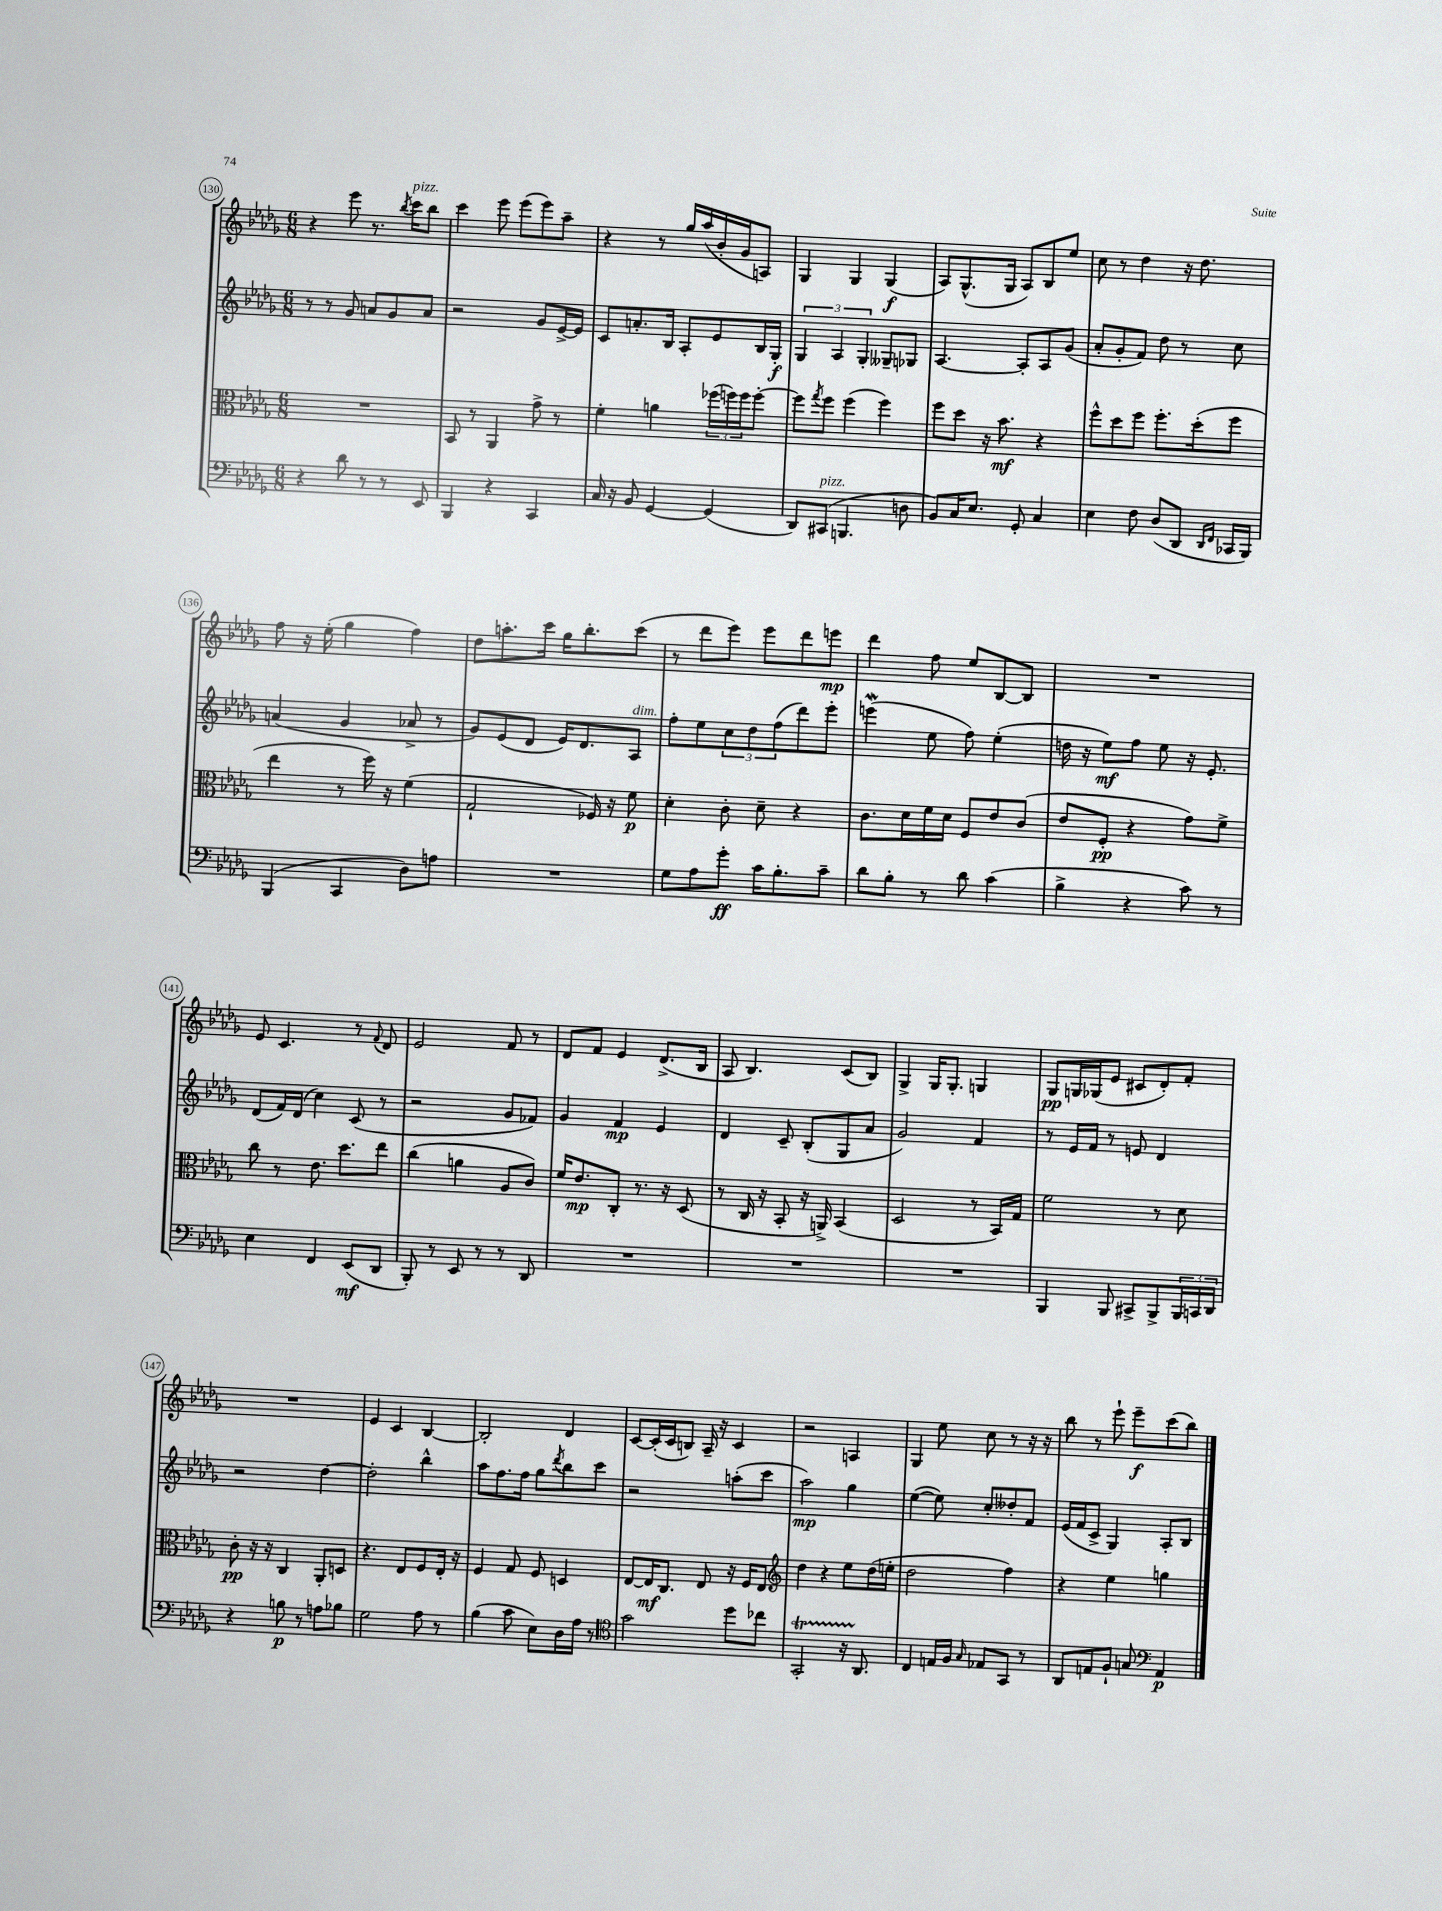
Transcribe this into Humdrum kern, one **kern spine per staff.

**kern	**dynam	**kern	**dynam	**kern	**dynam	**kern	**dynam
*part4	*part4	*part3	*part3	*part2	*part2	*part1	*part1
*staff4	*staff4	*staff3	*staff3	*staff2	*staff2	*staff1	*staff1
*clefF4	*	*clefC3	*	*clefG2	*	*clefG2	*
*k[b-e-a-d-g-]	*	*k[b-e-a-d-g-]	*	*k[b-e-a-d-g-]	*	*k[b-e-a-d-g-]	*
*M6/8	*	*M6/8	*	*M6/8	*	*M6/8	*
=130	=130	=130	=130	=130	=130	=130	=130
4r	.	2.r	.	8r	.	4r	.
.	.	.	.	8r	.	.	.
8d-\	.	.	.	8g-/	.	8eee-\	.
8r	.	.	.	8an/L	.	8.r	.
8r	.	.	.	8g-/	.	.	.
.	.	.	.	.	.	8qbb-/	.
!	!	!	!	!	!	!LO:TX:a:i:t=pizz.	!
.	.	.	.	.	.	16ccc\KL	.
8EE-/	.	.	.	8a/J	.	8bb-\J	.
=131	=131	=131	=131	=131	=131	=131	=131
4BBB-/	.	8BB-/	.	2r	.	4ccc\	.
.	.	8r	.	.	.	.	.
4r	.	4AA-/	.	.	.	8eee-\	.
.	.	.	.	.	.	(8eee-\L	.
4CC/	.	8g-^\	.	8g-/L	.	8eee-\)	.
.	.	8r	.	[16e-^/L	.	8aa-~\J	.
.	.	.	.	16e-/JJ]	.	.	.
=132	=132	=132	=132	=132	=132	=132	=132
16C/	.	4f'\	.	8c/L	.	4r	.
16r	.	.	.	.	.	.	.
8BB-/	.	.	.	8.an'/	.	.	.
[4GG-/	.	4an\	.	.	.	8r	.
.	.	.	.	16B-/Jk	.	.	.
.	.	.	.	8A-'/L	.	16gg-/LL	.
.	.	.	.	.	.	(16aa-/	.
(4GG-/]	.	(24ff-X\LL	.	8e-/	.	16b-'/	.
.	.	24ffn\)	.	.	.	.	.
.	.	.	.	.	.	16g-/J	.
.	.	24ff\J	.	.	.	.	.
.	.	[8ff'\J	.	16B-/L	.	8An/J)	.
.	.	.	.	16G-'/JJ	f	.	.
=133	=133	=133	=133	=133	=133	=133	=133
8DD-/L)	.	8ff\L]	.	6G-/	.	4G-/	.
.	.	8qgg-/	.	.	.	.	.
!LO:TX:a:i:t=pizz.	!	!	!	!	!	!	!
(8CC#X/J	.	8ff\J	.	.	.	.	.
.	.	.	.	6A-/	.	.	.
4.BBBn/	.	(4ff\	.	.	.	4G-/	.
.	.	.	.	6G-'/	.	.	.
.	.	4ff\)	.	8G--X~/L	.	(4G-/	f
8Dn\	.	.	.	8G-X/J	.	.	.
=134	=134	=134	=134	=134	=134	=134	=134
8BB-/L)	.	8ff\L	.	[4.A-/	.	8A-/L)	.
16C/K	.	8dd-\J	.	.	.	(8.G-^^/	.
8.E-/J	.	.	.	.	.	.	.
.	.	16r	.	.	.	.	.
.	.	8.b-\	mf	.	.	16G-/Jk	.
8GG-'/	.	.	.	8A-'/L]	.	8A-/L)	.
4C/	.	4r	.	8A-/	.	8B-/	.
.	.	.	.	(8g-/J	.	8ee-/J	.
=135	=135	=135	=135	=135	=135	=135	=135
4E-\	.	8ff^^\L	.	8a-'/L	.	8cc\	.
.	.	8dd-\	.	8g-'/	.	8r	.
8F\	.	8ff\J	.	8f/J)	.	4dd-\	.
(8D-/L	.	8.ff'\L	.	8dd-\	.	.	.
8DD-/J	.	.	.	8r	.	16r	.
.	.	(16dd-'\k	.	.	.	8.dd-\	.
16qqDD-/LL	.	.	.	.	.	.	.
16qqFF/JJ	.	.	.	.	.	.	.
16CC-X/LL	.	8ff\J	.	8cc\	.	.	.
16BBB-/JJ)	.	.	.	.	.	.	.
!!LO:LB:g=z
=136	=136	=136	=136	=136	=136	=136	=136
(4BBB-/	.	4ee-\	.	(4an/	.	8ff\	.
.	.	.	.	.	.	16r	.
.	.	.	.	.	.	(16ee-'\	.
4CC/	.	8r	.	4g-/	.	4gg-\	.
.	.	16ff\)	.	.	.	.	.
.	.	16r	.	.	.	.	.
8D-\L)	.	(4f\	.	8a-X^/	.	4ff\)	.
8An\J	.	.	.	8r	.	.	.
=137	=137	=137	=137	=137	=137	=137	=137
2.r	.	2G-`/	.	8g-/L)	.	8dd-\L	.
.	.	.	.	(8e-/	.	8.aan'\	.
.	.	.	.	8d-/J	.	.	.
.	.	.	.	.	.	16ccc\Jk	.
.	.	.	.	16e-/KL)	.	16gg-\KL	.
.	.	.	.	8.d-/	.	8.bb-'\	.
.	.	16F-X/)	.	.	.	.	.
.	.	16r	.	.	.	.	.
!	!	!	!	!LO:TX:a:i:t=dim.	!	!	!
.	.	8f\	p	8A-/J	.	(8ccc\J	.
=138	=138	=138	=138	=138	=138	=138	=138
8G-\L	.	4d-'\	.	8ff'\L	.	8r	.
8A-\	.	.	.	8ee-\	.	8ddd-\L	.
8g-'\J	ff	8c'\	.	12cc\	.	8eee-\J)	.
.	.	.	.	12dd-\	.	.	.
16c\KL	.	8d-~\	.	.	.	8eee-\L	.
.	.	.	.	(12ff\	.	.	.
8.B-'\	.	.	.	.	.	.	.
.	.	4r	.	8ddd-\)	.	8ddd-\	.
8c~\J	.	.	.	8eee-'\J	.	8eeen\J	mp
=139	=139	=139	=139	=139	=139	=139	=139
8d-\L	.	8.c\L	.	(4eeenW\	.	4ddd-\	.
8B-'\J	.	.	.	.	.	.	.
.	.	16d-\L	.	.	.	.	.
8r	.	16f\	.	8ee-\	.	8ff\	.
.	.	16d-\JJ	.	.	.	.	.
8d-\	.	8F/L	.	8ff\)	.	8ee-/L	.
(4c\	.	8e-/	.	(4ee-'\	.	[8B-/	.
.	.	(8c/J	.	.	.	8B-/J]	.
=140	=140	=140	=140	=140	=140	=140	=140
4B-^\	.	8e-/L	.	16ddn\	.	2.r	.
.	.	.	.	16r	.	.	.
.	.	8F'/J	pp	8ee-\L)	mf	.	.
4r	.	4r	.	8ff\J	.	.	.
.	.	.	.	8ee-\	.	.	.
8c\)	.	8g-\L)	.	16r	.	.	.
.	.	.	.	8.e-'/	.	.	.
8r	.	8f^\J	.	.	.	.	.
!!LO:LB:g=z
=141	=141	=141	=141	=141	=141	=141	=141
4E-\	.	8cc\	.	(8d-/L	.	8e-/	.
.	.	8r	.	16f/L)	.	4.c/	.
.	.	.	.	(16d-/JJ	.	.	.
4FF/	.	8.e-\	.	4cc\)	.	.	.
.	.	8.dd-\L	.	.	.	.	.
(8EE-/L	mf	.	.	(8c/	.	8r	.
.	.	.	.	.	.	8qqf/	.
8DD-/J	.	8ee-\J	.	8r	.	8d-/	.
=142	=142	=142	=142	=142	=142	=142	=142
8BBB-'/)	.	(4cc\	.	2r	.	2e-/	.
8r	.	.	.	.	.	.	.
8EE-/	.	4an\	.	.	.	.	.
8r	.	.	.	.	.	.	.
8r	.	8A-/L	.	8g-/L	.	8f/	.
8DD-/	.	8c/J)	.	8f-X/J)	.	8r	.
=143	=143	=143	=143	=143	=143	=143	=143
2.r	.	16f/KL	.	4g-/	.	8d-/L	.
.	.	8.e-/	mp	.	.	.	.
.	.	.	.	.	.	8f/J	.
.	.	8C'/J	.	4f/	mp	4e-/	.
.	.	8.r	.	.	.	.	.
.	.	.	.	4e-/	.	(8.d-^/L	.
.	.	16r	.	.	.	.	.
.	.	(8D-/	.	.	.	.	.
.	.	.	.	.	.	16B-/Jk	.
=144	=144	=144	=144	=144	=144	=144	=144
2.r	.	8r	.	4d-/	.	8A-/	.
.	.	16C/	.	.	.	4.B-/)	.
.	.	16r	.	.	.	.	.
.	.	8BB-'/	.	8c~/	.	.	.
.	.	16r	.	(8B-'/L	.	.	.
.	.	16AAn^/)	.	.	.	.	.
.	.	(4BB-/	.	8G-/	.	(8c/L	.
.	.	.	.	8a-/J	.	8B-/J)	.
=145	=145	=145	=145	=145	=145	=145	=145
2.r	.	2D-/	.	2g-/)	.	4G-^/	.
.	.	.	.	.	.	16G-/KL	.
.	.	.	.	.	.	8.G-'/J	.
.	.	8r	.	4f/	.	4Gn/	.
.	.	16BB-/LL)	.	.	.	.	.
.	.	16G-/JJ	.	.	.	.	.
=146	=146	=146	=146	=146	=146	=146	=146
4BBB-/	.	2f\	.	8r	.	8G-/L	pp
.	.	.	.	16e-/LL	.	16Gn/L	.
.	.	.	.	16f/JJ	.	(16G-X/J	.
8BBB-/	.	.	.	8r	.	8e-/J	.
8CC#X^/L	.	.	.	8en/	.	8c#X/L	.
8BBB-^/	.	8r	.	4d-/	.	8d-'/)	.
24BBB-/L	.	8d-\	.	.	.	8f'/J	.
24CCn/	.	.	.	.	.	.	.
24DD-/JJ	.	.	.	.	.	.	.
!!LO:LB:g=z
=147	=147	=147	=147	=147	=147	=147	=147
4r	.	8c'\	pp	2r	.	2.r	.
.	.	16r	.	.	.	.	.
.	.	16r	.	.	.	.	.
8Bn\	p	4C/	.	.	.	.	.
8r	.	.	.	.	.	.	.
8An\L	.	8AA-'/L	.	[4dd-\	.	.	.
8B-X\J	.	8Dn/J	.	.	.	.	.
=148	=148	=148	=148	=148	=148	=148	=148
2G-\	.	4.r	.	2dd-'\]	.	4e-/	.
.	.	.	.	.	.	4c/	.
.	.	8E-/L	.	.	.	.	.
8A-\	.	8F/	.	4bb-^^\	.	[4B-/	.
8r	.	16E-'/Jk	.	.	.	.	.
.	.	16r	.	.	.	.	.
=149	=149	=149	=149	=149	=149	=149	=149
(4B-\	.	4F/	.	8aa-\L	.	2B-'/]	.
.	.	.	.	8.ff\	.	.	.
8c\	.	8G-/	.	.	.	.	.
.	.	.	.	16ff\Jk	.	.	.
8E-\L)	.	8F/	.	8gg-\L	.	.	.
.	.	.	.	8qddd-/	.	.	.
16D-\L	.	4Dn/	.	8bb-\	.	4d-/	.
16A-\JJ	.	.	.	.	.	.	.
8r	.	.	.	8ccc\J	.	.	.
=150	=150	=150	=150	=150	=150	=150	=150
*clefC4	*	*	*	*	*	*	*
2g-\	.	[8E-/L	.	2r	.	[8c/L	.
.	.	16E-/K]	mf	.	.	(16c'/L]	.
.	.	8.C/J	.	.	.	16c/J	.
.	.	.	.	.	.	8Bn/J)	.
.	.	8E-/	.	.	.	16A-~/	.
.	.	.	.	.	.	16r	.
8dd-\L	.	16r	.	(8aan'\L	.	4c/	.
.	.	16F/KL	.	.	.	.	.
8cc-X\J	.	8E-/J	.	8ccc\J	.	.	.
=151	=151	=151	=151	=151	=151	=151	=151
*	*	*clefG2	*	*	*	*	*
2GG-T'/	.	4dd-\	.	2aa-\)	mp	2r	.
.	.	4r	.	.	.	.	.
16r	.	8ee-\L	.	4gg-\	.	4An/	.
8.AA-/	.	.	.	.	.	.	.
.	.	(16dd-\L	.	.	.	.	.
.	.	16een'\JJ	.	.	.	.	.
=152	=152	=152	=152	=152	=152	=152	=152
4C/	.	2dd-\	.	([4ee-\	.	4G-/	.
16En/LL	.	.	.	8ee-\])	.	8ee-\	.
16F/JJ	.	.	.	.	.	.	.
16qqG-/	.	.	.	.	.	.	.
8E-X/L	.	.	.	8cc'/L	.	8cc\	.
8GG-/J	.	4ff\)	.	8dd--X'/	.	8r	.
8r	.	.	.	8f/J	.	16r	.
.	.	.	.	.	.	16r	.
=153	=153	=153	=153	=153	=153	=153	=153
8AA-/L	.	4r	.	(16e-/LL	.	8bb-\	.
.	.	.	.	16f/J	.	.	.
8En/	.	.	.	8c^/J	.	8r	.
8F`/J	.	4ee-\	.	4G-/)	.	8eee-`\	.
8Gn/	.	.	.	.	.	8eee-~\L	f
*clefF4	*	*	*	*	*	*	*
4AA-/	p	4ggn\	.	8A-'/L	.	(8ccc\	.
.	.	.	.	8B-/J	.	8bb-\J)	.
==	==	==	==	==	==	==	==
*-	*-	*-	*-	*-	*-	*-	*-
